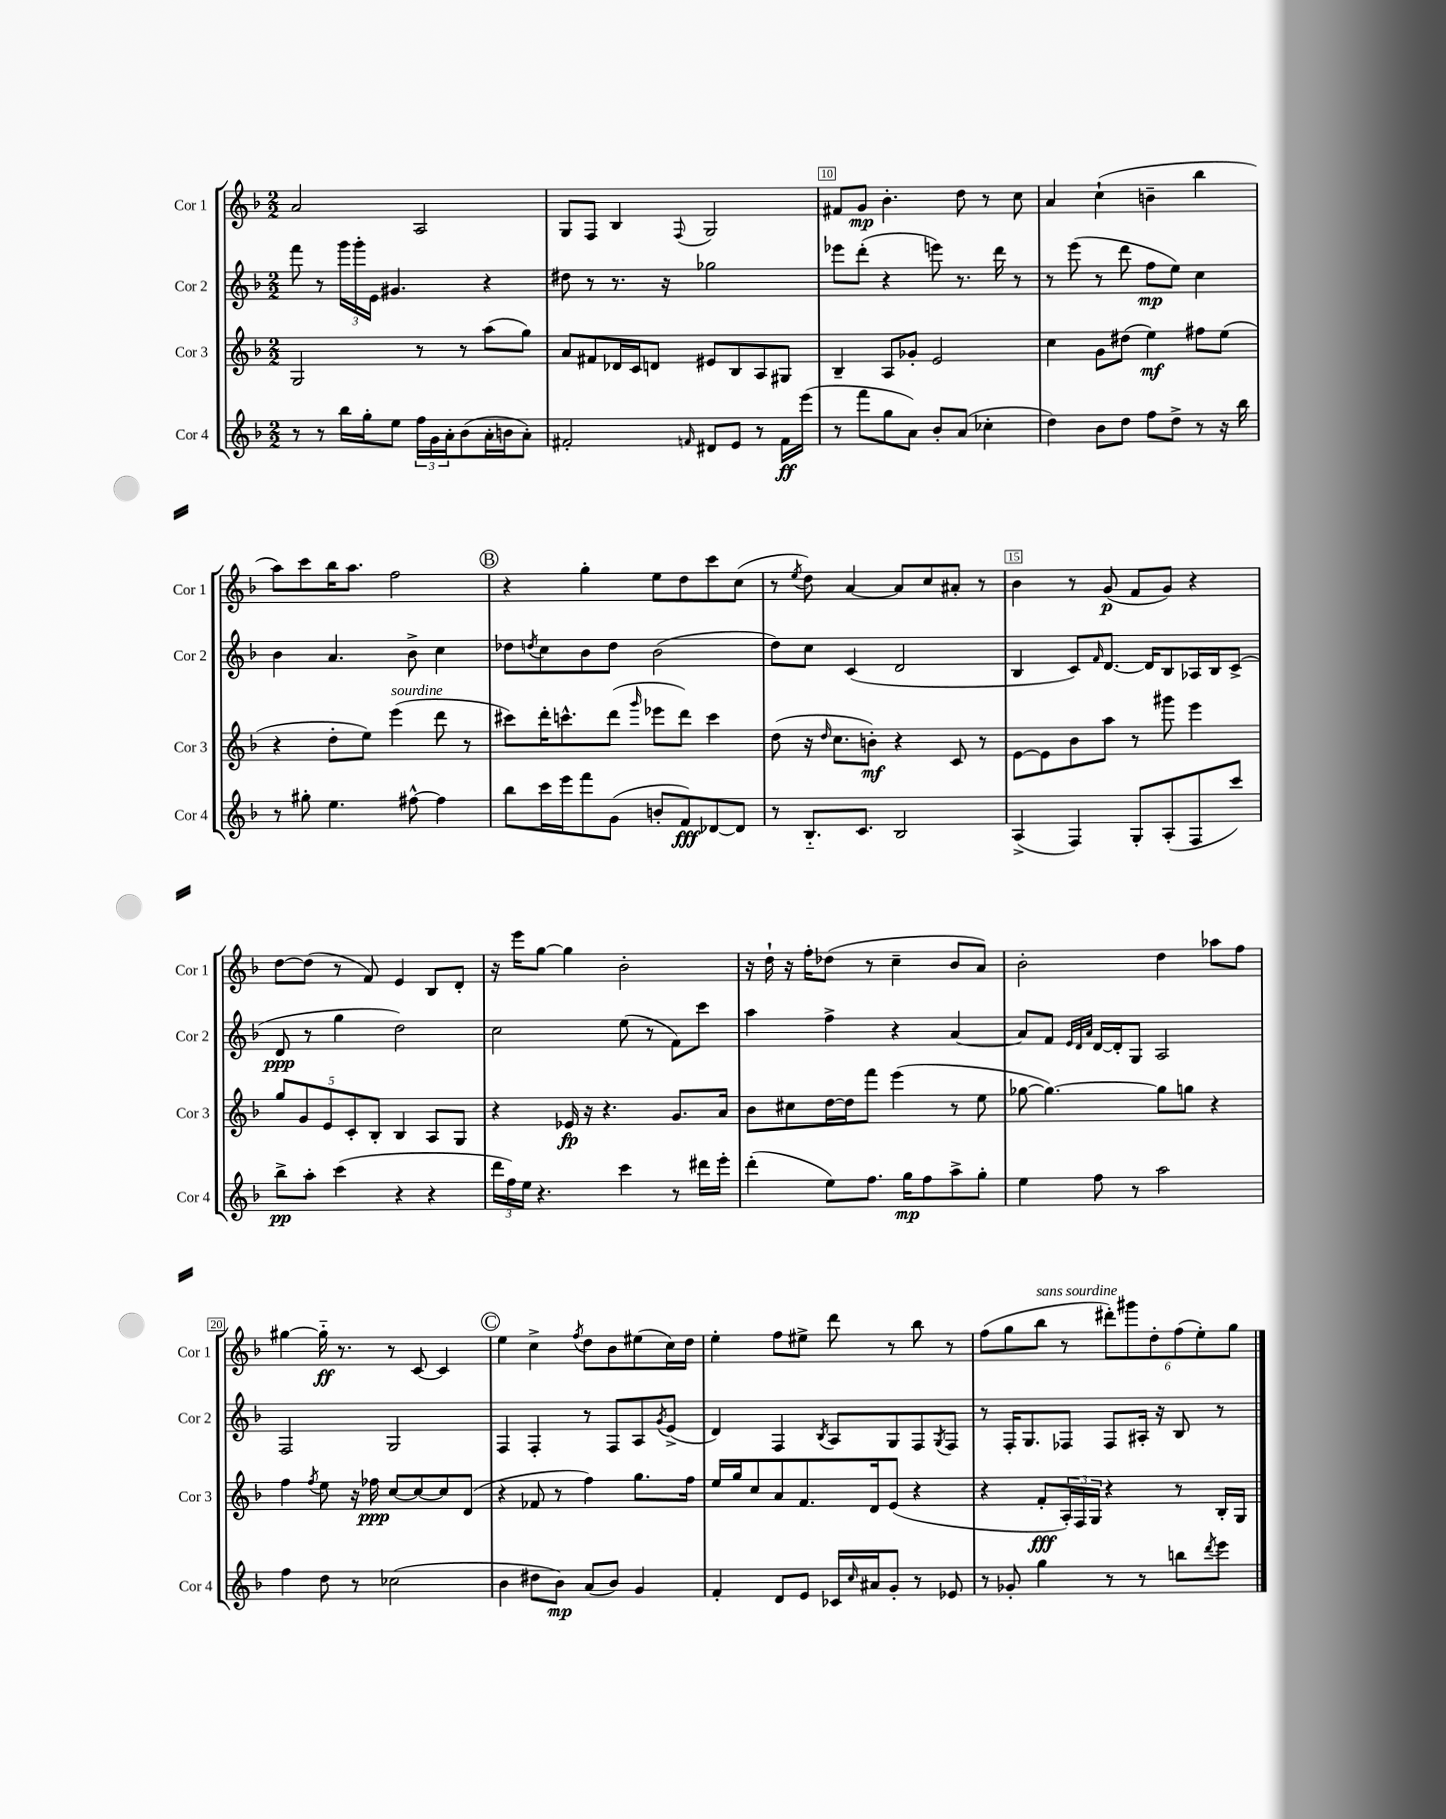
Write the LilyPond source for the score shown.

<<
\new StaffGroup <<
\new Staff = "s0" \with { instrumentName = "Cor 1" shortInstrumentName = "Cor 1" } {
    \clef treble \key f \major \numericTimeSignature \time 2/2
    a'2 a2 |
    g8 f8 bes4 \appoggiatura { f8 } g2 |
    fis'8 g'8\mp bes'4.-. d''8 r8 c''8 |
    a'4 c''4-!( b'4-- bes''4 |
    a''8) c'''8 bes''16 a''8. f''2 |
    \mark \markup { \circle "B" } r4 g''4-. e''8 d''8 c'''8 c''8( |
    r8 \acciaccatura { e''8 } d''8) a'4~ a'8 c''8 ais'8-. r8 |
    bes'4 r8 g'8\p( f'8 g'8) r4 |
    d''8~ d''8( r8 f'8) e'4 bes8 d'8-. |
    r16 e'''16 g''8~ g''4 bes'2-. |
    r16 d''16-! r16 f''16-. des''8( r8 c''4-- bes'8 a'8) |
    bes'2-. d''4 aes''8 f''8 |
    gis''4~ gis''16-_\ff r8. r8 c'8~ c'4 |
    \mark \markup { \circle "C" } e''4 c''4-> \acciaccatura { f''8 } d''8 bes'8 eis''8( c''16) d''16 |
    e''4-. f''8 eis''8-> d'''8 r8 bes''8 r8 |
    f''8( g''8 bes''8^\markup { \italic "sans sourdine" } r8 \tuplet 6/4 { dis'''8-.) gis'''8 d''8-. f''8( e''8-.) g''8 } \bar "|." |
}
\new Staff = "s1" \with { instrumentName = "Cor 2" shortInstrumentName = "Cor 2" } {
    \clef treble \key f \major \numericTimeSignature \time 2/2
    f'''8 r8 \tuplet 3/2 { g'''16 g'''16-. e'16 } gis'4. r4 |
    dis''8 r8 r8. r16 ges''2 |
    ees'''8 d'''8-.( r4 e'''8) r8. d'''16 r8 |
    r8 e'''8( r8 d'''8 f''8\mp e''8) c''4 |
    bes'4 a'4. bes'8-> c''4 |
    \mark \markup { \circle "B" } des''8 \acciaccatura { d''8 } c''8 bes'8 d''8 bes'2( |
    d''8) c''8 c'4( d'2 |
    bes4 c'8) \grace { f'16 } d'8.~ d'16 bes8 aes16 bes16 c'8->( |
    d'8\ppp r8 g''4 d''2) |
    c''2 e''8( r8 f'8) c'''8 |
    a''4 f''4-> r4 a'4~ |
    a'8 f'8 \grace { e'32 d'32 a'32 } d'16~ d'16-. g8 a2 |
    f2 g2 |
    \mark \markup { \circle "C" } f4 f4-. r8 f8 a8 \acciaccatura { g'8 } e'8->( |
    d'4) f4 \acciaccatura { bes8 } a8 g8 f8 \acciaccatura { g8 } f8 |
    r8 f16-. g8. fes8 fes8 ais16-. r16 bes8 r8 \bar "|." |
}
\new Staff = "s2" \with { instrumentName = "Cor 3" shortInstrumentName = "Cor 3" } {
    \clef treble \key f \major \numericTimeSignature \time 2/2
    g2 r8 r8 a''8( g''8) |
    a'8 fis'8 des'16 c'16 d'8 eis'8 bes8 a8 gis8 |
    bes4-- a8 ges'8-. e'2 |
    c''4 g'8 dis''8( e''4\mf) fis''8 e''8( |
    r4 d''8-. e''8) e'''4^\markup { \italic "sourdine" }( d'''8 r8 |
    \mark \markup { \circle "B" } cis'''8) d'''16-. c'''8.-^ d'''8( \grace { g'''16 } ees'''8 d'''8) c'''4 |
    d''8( r16 \grace { d''16 } c''8. b'8-.\mf) r4 c'8 r8 |
    e'8~ e'8 bes'8 a''8 r8 gis'''8 e'''4 |
    \tuplet 5/4 { g''8 g'8 e'8 c'8-. bes8-. } bes4 a8 g8 |
    r4 ees'16\fp r16 r4. g'8. a'16 |
    bes'8 cis''8 d''16~ d''16 f'''8 e'''4( r8 e''8 |
    ges''8~ ges''4.~) ges''8 g''8 r4 |
    f''4 \acciaccatura { f''8 } e''8 r16 fes''16\ppp c''8~ c''8~ c''8 d'8( |
    \mark \markup { \circle "C" } r4 fes'8 r8 f''4) g''8. f''16 |
    e''16 g''16 c''8 a'8 f'8. d'16 e'8( r4 |
    r4 f'8-.\fff \tuplet 3/2 { a16-.) f16 g16 } r4 r8 bes16-. g16 \bar "|." |
}
\new Staff = "s3" \with { instrumentName = "Cor 4" shortInstrumentName = "Cor 4" } {
    \clef treble \key f \major \numericTimeSignature \time 2/2
    r8 r8 bes''16 g''16-. e''8 \tuplet 3/2 { f''16 g'16 a'16-. } bes'8( a'16-. b'16 a'8-.) |
    fis'2-. \grace { f'16 } dis'8 e'8 r8 f'16\ff e'''16( |
    r8 f'''8 g''8 a'8) bes'8-. a'8( ces''4-. |
    d''4) bes'8 d''8 f''8 d''8-> r8 r16 bes''16 |
    r8 gis''8-. e''4. fis''8~-^ fis''4 |
    \mark \markup { \circle "B" } bes''8 c'''16 e'''16 f'''8 g'8( b'8-. f'8\fff) des'8~ des'8 |
    r8 bes8.-_ c'8. bes2 |
    a4->( f4) g8-. a8-.( f8 c'''8) |
    bes''8->\pp a''8-. c'''4( r4 r4 |
    \tuplet 3/2 { d'''16 f''16) e''16 } r4. c'''4 r8 dis'''16 e'''16-. |
    d'''4-.( e''8) f''8. g''16\mp f''8 a''8-> g''8-. |
    e''4 f''8 r8 a''2 |
    f''4 d''8 r8 ces''2( |
    \mark \markup { \circle "C" } bes'4 dis''8 bes'8\mp) a'8( bes'8) g'4 |
    f'4-. d'8 e'8 ces'16 \grace { c''16 } ais'16 g'8-. r8 ees'8 |
    r8 ges'8-. g''4 r8 r8 b''8 \acciaccatura { d'''8 } e'''8 \bar "|." |
}
>>
>>
\layout { \context { \Score currentBarNumber = #8 \override BarNumber.break-visibility = ##(#f #t #t) barNumberVisibility = #(every-nth-bar-number-visible 5) \override BarNumber.stencil = #(make-stencil-boxer 0.1 0.3 ly:text-interface::print) } }
